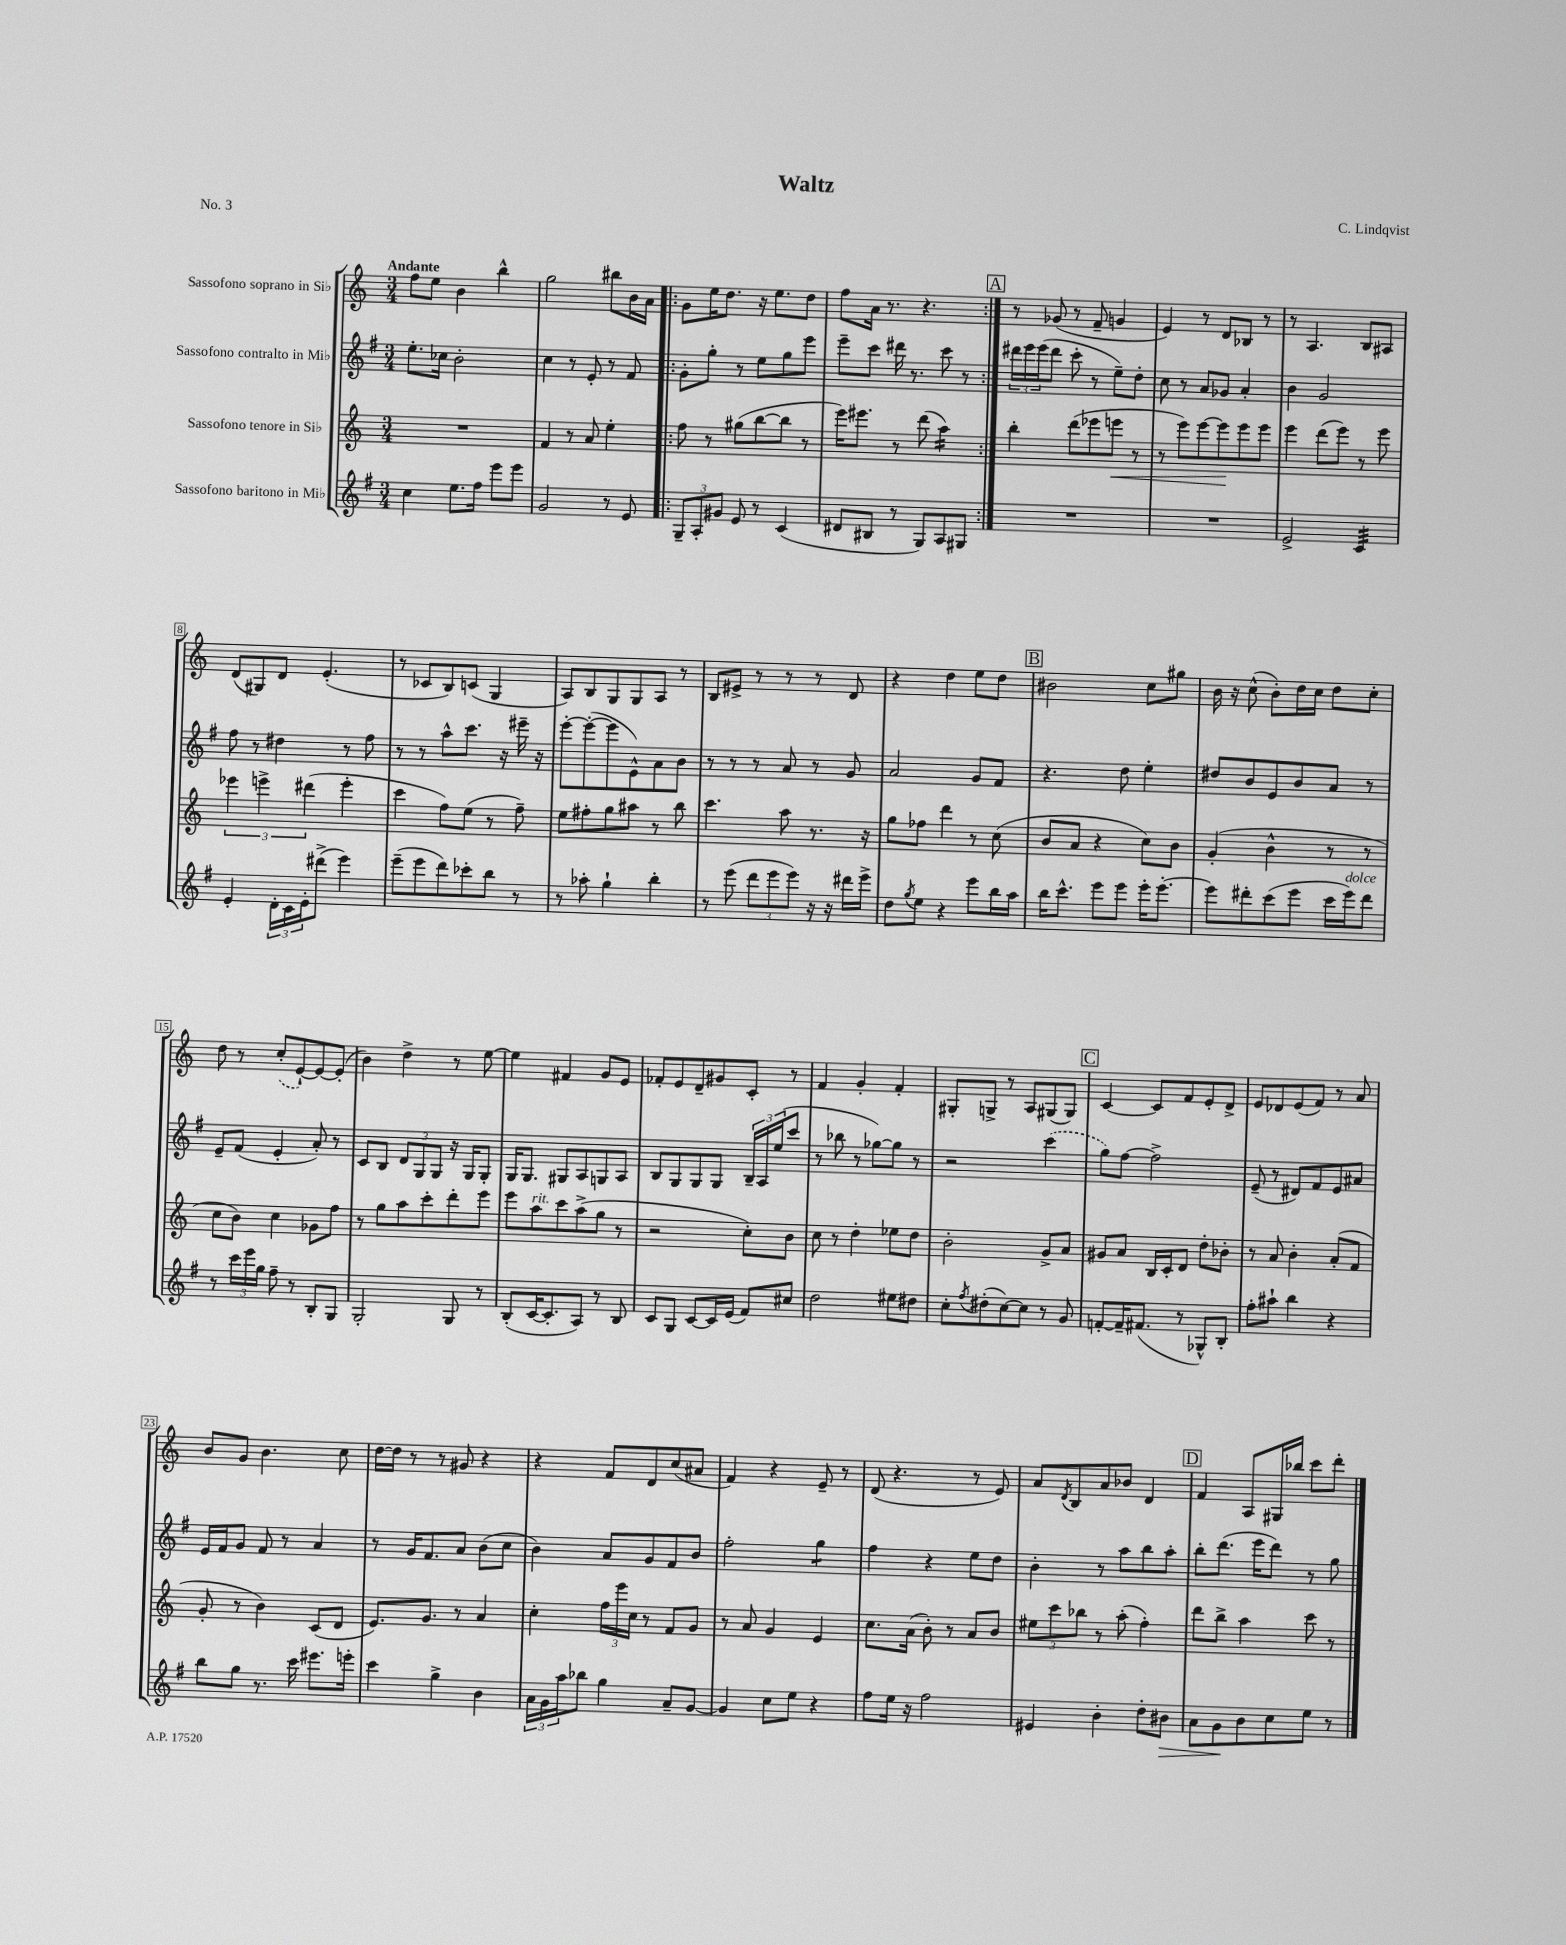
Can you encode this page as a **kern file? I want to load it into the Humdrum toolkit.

**kern	**kern	**kern	**kern
*staff4	*staff3	*staff2	*staff1
*clefG2	*clefG2	*clefG2	*clefG2
*k[f#]	*k[]	*k[f#]	*k[]
*M3/4	*M3/4	*M3/4	*M3/4
4cc	2.r	8.ee'	8ff
.	.	.	8ee
.	.	16cc-	.
8.ee	.	2b'	4b
16ff#	.	.	.
8eee	.	.	4bb^^
8eee	.	.	.
=	=	=	=
2g	4f	4cc	2gg
.	8r	8r	.
.	8a	8e'	.
8r	4ee'	8r	8bb#
8e	.	8f#	16b
.	.	.	16a
=!|:	=!|:	=!|:	=!|:
12G~	8ff	8g'	8g
12A'	.	.	.
.	8r	8gg'	16ee
12g#	.	.	.
.	.	.	8.dd
8e	(8gg#	8r	.
8r	[8bb	8ee	16r
.	.	.	8.ee
(4c	8bb]	8gg	.
.	8r	8eee	8dd
=	=	=	=
8d#	16eee)	8eee~	8ff
.	8.eee#	.	.
8B#	.	8ccc	16a
.	.	.	8.r
8r	8r	16ddd#	.
.	.	8.r	.
8G)	(8ddd	.	4.r
8A	4aa)	8ccc	.
8G#	.	8r	.
=:|!	=:|!	=:|!	=:|!
2.r	4bb'	24ddd#	8r
.	.	24eee	.
.	.	(24eee	.
.	.	8ddd#	(8g-
.	(8ddd	8ccc'	8r
.	8eee-	8r	8f~
.	8eee	8ee~)	4g
.	8r	8dd'	.
=	=	=	=
2.r	8r	8cc	4e)
.	8eee)	8r	.
.	[8eee	8a	8r
.	8eee]	8g-	8d
.	8eee	4a'	8B-
.	8eee	.	8r
=	=	=	=
2e^	4eee	4b	8r
.	.	.	4.A
.	(8ddd	2g	.
.	8eee)	.	.
4c	8r	.	8B
.	8eee	.	8A#
=	=	=	=
4e'	6eee-	8ff#	(8d
.	.	8r	8G#)
.	6eee^	.	.
24d'	.	4dd#	8d
24c	.	.	.
24e'	(6ddd#	.	.
(8ddd#^	.	.	(4.e'
4eee)	4eee'	8r	.
.	.	8ff#	.
=	=	=	=
(8eee~	4ccc	8r	8r
8eee	.	8r	8c-
8ddd)	8ff)	8aa^^	8B)
8ccc-'	(8ee	8.ccc	(8c
8bb	8r	.	4G
.	.	16r	.
8r	8ff~)	16eee#~	.
.	.	16r	.
=	=	=	=
8r	8ee	[8eee'	8A)
8aa-'	8ff#'	(8eee'_	8B
4gg`	8gg	8eee]	8G
.	8aa#	8e^^)	8G
4bb'	8r	8a	8A
.	8bb	8b	8r
=	=	=	=
8r	4.ccc	8r	8B
(8eee	.	8r	8e#^
12ddd	.	8r	8r
12eee	.	.	.
.	8aa	8a	8r
12eee)	.	.	.
16r	8.r	8r	8r
16r	.	.	.
16ddd#	.	8g	8d
16eee^	16r	.	.
=	=	=	=
8dd	8gg	2a	4r
8qgg	.	.	.
8ee	8ff-	.	.
4r	4ddd	.	4dd
8eee	8r	8g	8ee
16bb	(8cc	8f#	8dd
16aa	.	.	.
=	=	=	=
16bb	8b	4.r	2b#
8.ccc^^	.	.	.
.	8a	.	.
8eee	4r	.	.
8eee	.	8dd	.
16eee'	8cc)	4ee'	8cc
[8.eee'	.	.	.
.	8b	.	8gg#
=	=	=	=
8eee]	(4g'	8dd#	16b
.	.	.	16r
8ddd#'	.	8b	(8cc^^
(8ccc	4b^^	8e	8b')
8eee	.	8b	16dd
.	.	.	16cc
16ccc	8r	8a	8dd
16eee)	.	.	.
8ddd#	8r	8r	8cc'
=	=	=	=
8r	8cc	8e~	8dd
24ccc	8b)	(8f#	8r
24eee	.	.	.
24gg	.	.	.
8ff#~	4cc	4e'	(8cc'
8r	.	.	[8e`)
8B'	8g-	8a')	8e_
8G	8ff	8r	(8e']
=	=	=	=
2G'	8r	8c	4b)
.	8gg	8B	.
.	8aa	12d	4dd^
.	.	12G	.
.	8ccc'	.	.
.	.	12G	.
8G	8ddd'	16r	8r
.	.	16G	.
8r	8eee	8G'	[8ee
=	=	=	=
(8B'	8eee	16G	4ee]
.	.	8.G	.
[16c	8aa	.	.
8.c']	.	.	.
.	8ccc	8G#	4f#
8A)	(8aa^	8A	.
8r	8gg	8G	8g
8B	8r	8A	8e
=	=	=	=
8c	2r	8B	8f-'
8G	.	8G	8e
[8c	.	8G	8d~
16c]	.	8G	8g#
(16e	.	.	.
8f#)	8cc')	24B~	8c'
.	.	24A	.
.	.	(24ee	.
8cc#	8b	8ccc	8r
=	=	=	=
2dd	8cc	8r	4f
.	8r	8bb-	.
.	4dd'	8r	4g'
.	.	[8gg-)	.
8ee#	8ee-	8gg-]	4f'
8dd#	8dd	8r	.
=	=	=	=
8cc'	2b'	2r	8G#'
8qff#	.	.	.
(8dd#'	.	.	8G^
[8cc)	.	.	8r
8cc]	.	.	8A
8r	8g^	(4ccc	(8G#
8g	8a	.	8G#)
=	=	=	=
[8f'	8g#	8gg)	[4c
16f~]	8a	[8ff#	.
(8.f#	.	.	.
.	16B	2ff#^]	8c]
.	16c'	.	.
8r	8d	.	8f
8G-^^)	8dd'	.	8e'
8B'	8b-'	.	8d^
=	=	=	=
8ff#'	8r	(8e~	8e
8aa#`	8a	8r	8d-
4bb	4b'	8d#)	(8e
.	.	8f#	8f)
4r	(8a'	8e	8r
.	8f	8a#	8a
=	=	=	=
8bb	8g'	16e	8b
.	.	16f#	.
8gg	8r	8g	8g
8.r	4b)	8f#	4.b
.	.	8r	.
16ccc	.	.	.
8.eee#	(8c	4a	.
.	8d	.	8cc
16eee'	.	.	.
=	=	=	=
4ccc	8.e)	8r	[16dd
.	.	.	16dd]
.	.	16g	8r
.	8.g	8.f#	.
4gg^	.	.	8r
.	8r	8a	8g#
4b	4a	(8b	4r
.	.	8cc	.
=	=	=	=
24a	4cc'	4b)	4r
24g	.	.	.
24aa	.	.	.
8bb-	.	.	.
4gg	24ff	8a	8f
.	24eee	.	.
.	24cc	.	.
.	8r	8g	8d
8a~	8f	8f#	(8cc
[8g	8g	8b	8a#
=	=	=	=
4g]	8r	2ff#'	4f)
.	8a	.	.
8cc	4g	.	4r
8ee	.	.	.
4r	4e	4gg	8e~
.	.	.	8r
=	=	=	=
8ff#	8.cc	4ff#	(8d
16ee	.	.	4.r
16r	(16a	.	.
2ff#	8b')	4r	.
.	8r	.	.
.	8a	8ee	8r
.	8b	8dd	8e)
=	=	=	=
4e#	12ee#	4b'	8a
.	12ccc	.	.
.	.	.	8qd
.	.	.	8B
.	12bb-	.	.
4b'	8r	8r	8a
.	(8aa'	8aa	8b-
8dd'	4ff')	8bb	4d
8b#	.	8aa'	.
=	=	=	=
8a	8ddd	8bb'	4f
8g	8bb^	(8.ddd	.
8b	4aa	.	8A
.	.	16eee	.
8cc	.	8ddd)	16G#
.	.	.	16bb-
8ee	8ccc	8r	8ccc
8r	8r	8gg	8ddd'
==	==	==	==
*-	*-	*-	*-
